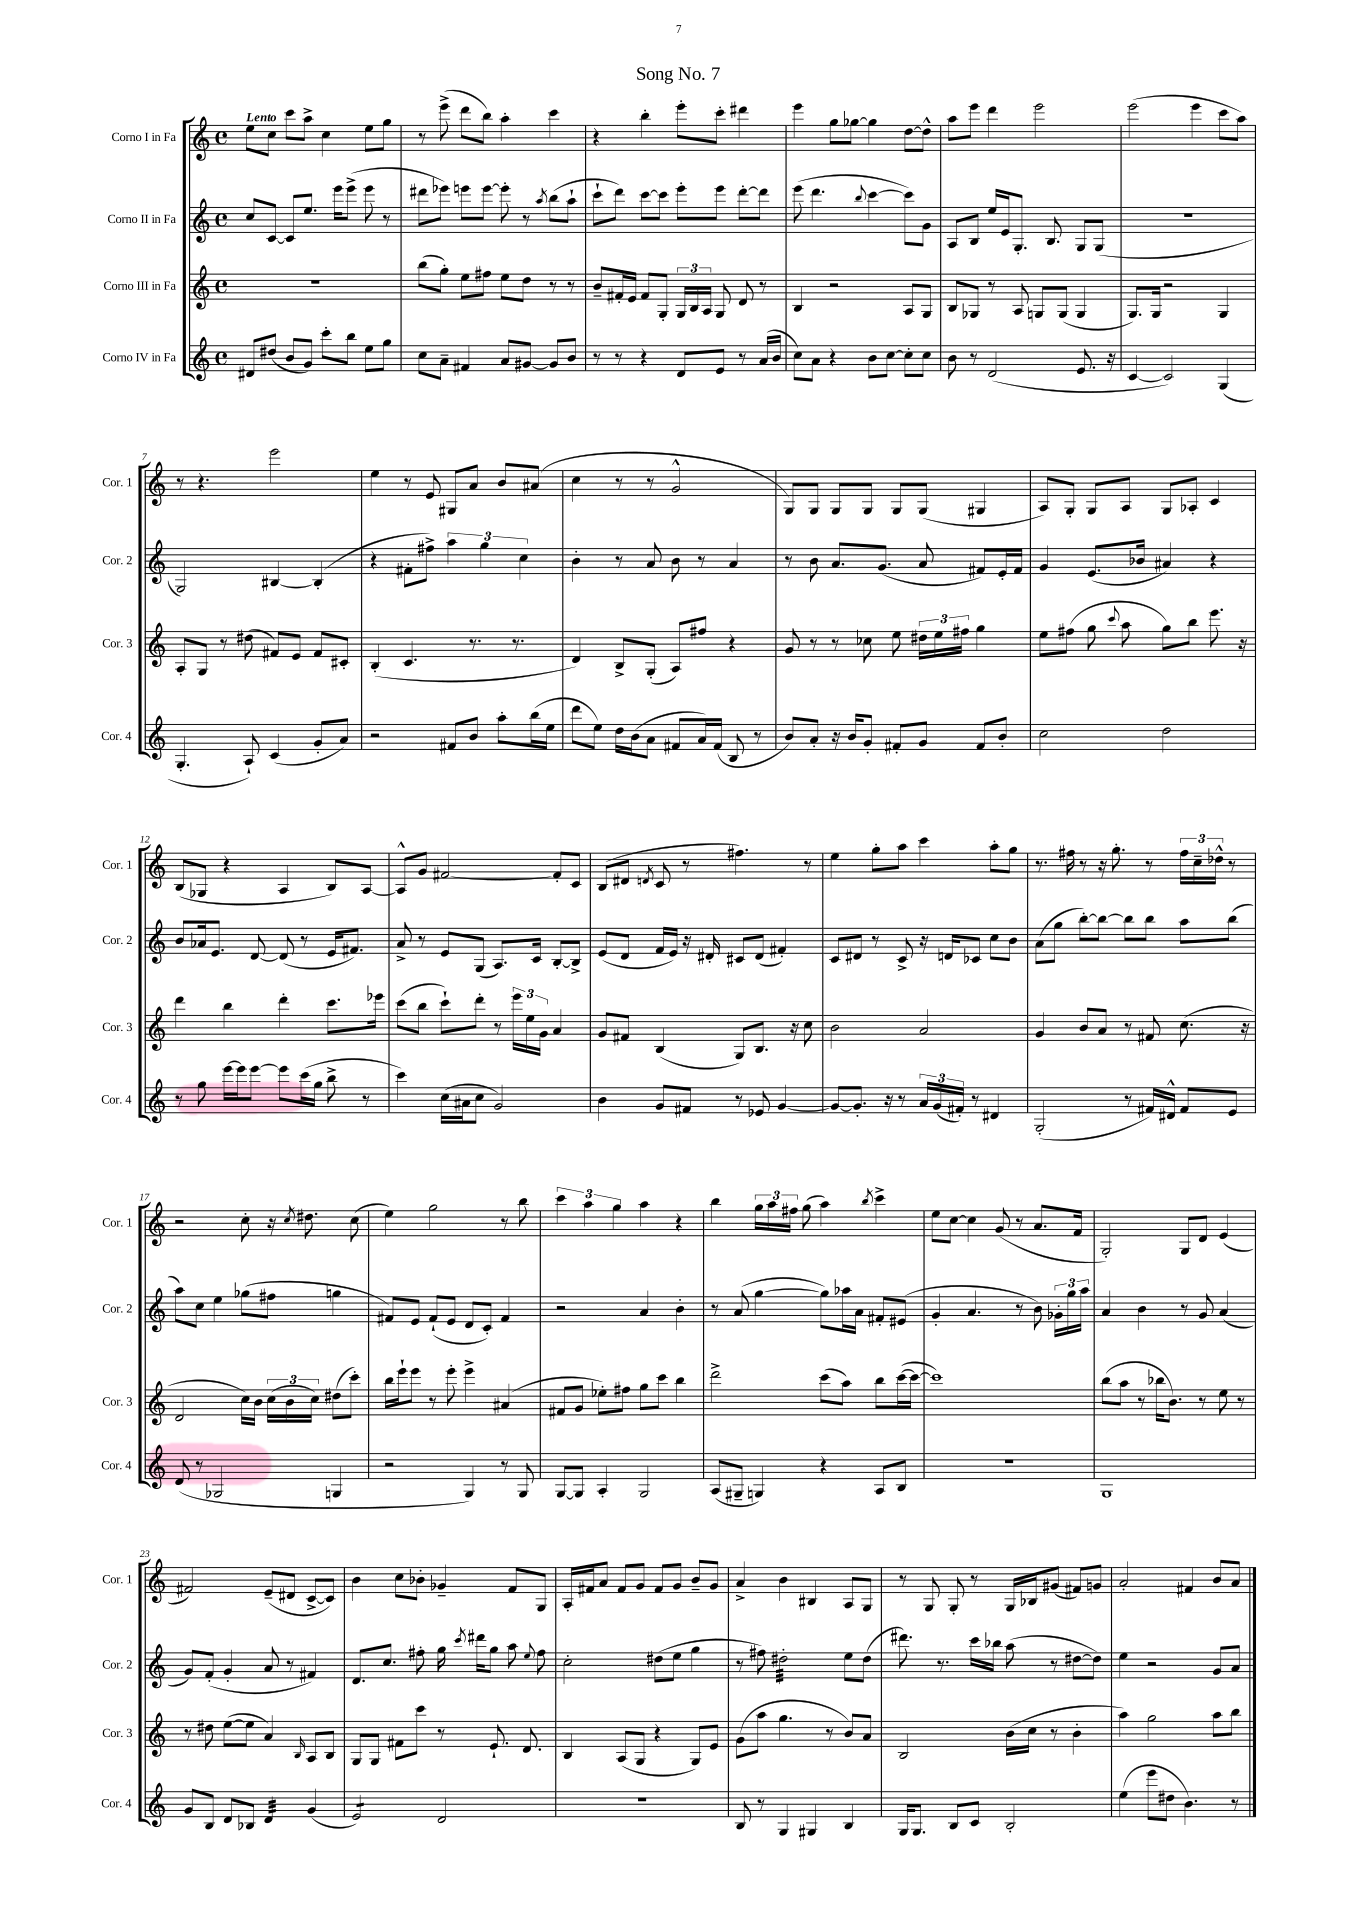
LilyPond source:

\header { title = "Song No. 7" }
<<
\new StaffGroup <<
\new Staff = "s0" \with { instrumentName = "Corno I in Fa" shortInstrumentName = "Cor. 1" } {
    \clef treble \key c \major \defaultTimeSignature \time 4/4 \tempo "Lento"
    \autoBeamOff e''8[ c''8] c'''8[ a''8]-> c''4 e''8[ g''8] |
    r8 e'''8->( d'''8[ b''8]) a''4-. c'''4 |
    r4 b''4-. e'''8[-. c'''8]-. dis'''4 |
    e'''4 g''8[ ges''8]~ ges''4 d''8[~ d''8]-^ |
    a''8[ e'''8] d'''4 e'''2 |
    e'''2( e'''4 c'''8[ a''8]) |
    r8 r4. e'''2 |
    e''4 r8 e'8 gis8[ a'8] b'8[ ais'8]( |
    c''4 r8 r8 g'2-^ |
    g8[) g8] g8[ g8] g8[ g8]( gis4 |
    a8[) g8]-. g8[ a8] g8[ aes8]-. c'4 |
    b8[( ges8] r4 a4 b8[) a8]~ |
    a8[-^ g'8] fis'2~ fis'8[-. c'8] |
    b8[( dis'8] \acciaccatura { d'8 } c'8 r8 fis''4.) r8 |
    e''4 g''8[-. a''8] c'''4 a''8[-. g''8] |
    r8. fis''16 r8 r16 g''8.-. r8 \tuplet 3/2 { fis''16[ c''16-- des''16]-^ } r8 |
    r2 c''8-. r16 \acciaccatura { c''8 } dis''8. c''8( |
    e''4) g''2 r8 b''8 |
    \tuplet 3/2 { c'''4 a''4 g''4 } a''4 r4 |
    b''4 \tuplet 3/2 { g''16[ a''16 fis''16] } g''8( a''4) \acciaccatura { b''8 } c'''4-> |
    e''8[ c''8]~ c''4 g'8( r8 a'8.[ f'16] |
    g2-.) g8[ d'8] e'4( |
    fis'2) e'8[--( dis'8] c'8[~-> c'8]) |
    b'4 c''8[ bes'8]-. ges'4-- f'8[ g8] |
    a16[-. fis'16 a'8] fis'8[ g'8] fis'8[ g'8] b'8[-- g'8] |
    a'4-> b'4 bis4 a8[ g8] |
    r8 g8 g8-. r8 g16[ bes16 gis'8]( fis'8[) g'8] |
    a'2-. fis'4 b'8[ a'8] \bar "|." |
}
\new Staff = "s1" \with { instrumentName = "Corno II in Fa" shortInstrumentName = "Cor. 2" } {
    \clef treble \key c \major \defaultTimeSignature \time 4/4
    \autoBeamOff c''8[ c'8]~ c'8[ e''8.] e'''16[ e'''8]->( e'''8 r8 |
    dis'''8[ ees'''8]) e'''8[ e'''8]~ e'''8-. r8 \acciaccatura { a''8 } b''8[( a''8]-! |
    c'''8[-! d'''8]) c'''8[~ c'''8] e'''8[-. e'''8] d'''8[~-. d'''8] |
    e'''8( d'''4. \appoggiatura { b''8 } c'''4~ c'''8[) g'8] |
    a8[ b8] e''16[ e'16 g8.]-. b8. g8[ g8]( |
    R1 |
    g2) bis4~ bis4-.( |
    r4 fis'8[-. fis''8]->) \tuplet 3/2 { a''4 g''4 c''4 } |
    b'4-. r8 a'8 b'8 r8 a'4 |
    r8 b'8 a'8.[ g'8.]( a'8 fis'8[) e'16-. fis'16] |
    g'4 e'8.[( bes'16] ais'4) r4 |
    b'8[ aes'16 e'8.] d'8~ d'8( r8 e'16[ fis'8.]) |
    a'8-> r8 e'8[ g8]( a8.[) c'16] b8[~-. b8]-> |
    e'8[( d'8] f'16[ e'16]) r16 dis'16-. cis'8[ dis'8]( fis'4-.) |
    c'8[ dis'8] r8 c'8-> r16 d'16[ ces'8] c''8[ b'8] |
    a'8[( g''8] b''8[~-.) b''8]~ b''8[ b''8] a''8[ b''8]( |
    a''8[) c''8] e''4 ges''8[( fis''8] g''4 |
    fis'8[) e'8] fis'8[-!( e'8] d'8[ c'8]-.) fis'4 |
    r2 a'4 b'4-. |
    r8 a'8( g''4~ g''8[) aes''16 a'16] fis'8[-. eis'8]( |
    g'4-. a'4. r8 b'8) \tuplet 3/2 { ges'16[-. g''16 a''16] } |
    a'4 b'4 r8 g'8 a'4( |
    g'8[) f'8]-.( g'4-. a'8 r8 fis'4) |
    d'8.[ c''8.] fis''8-. g''16 \acciaccatura { c'''8 } dis'''16[ g''8] a''8 \appoggiatura { e''8 } fis''8 |
    c''2-. dis''8[( e''8] g''4 |
    r8 fis''8) dis''2:32-. e''8[ dis''8]( |
    dis'''8.) r8. c'''16[ bes''16] a''8( r8 dis''8[~ dis''8]) |
    e''4 r2 g'8[ a'8] \bar "|." |
}
\new Staff = "s2" \with { instrumentName = "Corno III in Fa" shortInstrumentName = "Cor. 3" } {
    \clef treble \key c \major \defaultTimeSignature \time 4/4
    \autoBeamOff r1 |
    b''8[( g''8]-.) e''8[ fis''8] e''8[ d''8] r8 r8 |
    b'8[-- fis'16-. e'16] fis'8[ g8]-. \tuplet 3/2 { g16[ b16 a16] } g8 d'8 r8 |
    b4 r2 a8[ g8] |
    b8[ ges8] r8 a8 g8[ g8]( g4 |
    g8.[) g16] r2 g4 |
    a8[-. g8] r8 dis''8( fis'8[) e'8] fis'8[ cis'8]-. |
    b4-.( c'4. r8. r8. |
    d'4) b8[-> g8]-.( a8[) fis''8] r4 |
    g'8 r8 r8 ces''8 e''8 \tuplet 3/2 { dis''16[ e''16 fis''16] } g''4 |
    e''8[ fis''8]( g''8 \appoggiatura { c'''8 } a''8 g''8[) b''8] e'''8. r16 |
    d'''4 b''4 d'''4-. c'''8.[ ees'''16] |
    c'''8[( b''8] c'''8[-!) d'''8]-. r8 \tuplet 3/2 { e'''16[ e''16 g'16] } a'4 |
    g'8[ fis'8] b4( g8[) b8.] r16 c''8 |
    b'2 a'2 |
    g'4 b'8[ a'8] r8 fis'8 c''8.( r16 |
    d'2 c''16[) b'16] \tuplet 3/2 { c''16[( b'16 c''16]) } dis''8[( c'''8]-.) |
    b''16[ e'''16-! e'''8] r8 e'''8-. e'''4-> ais'4( |
    fis'8[ g'8] ees''8[-.) fis''8] g''8[ c'''8] b''4 |
    d'''2-> c'''8[( a''8]) b''8[ c'''16~( c'''16]~ |
    c'''1) |
    b''8[( a''8] r8 bes''16[ b'8.]) r8 e''8 r8 |
    r8 dis''8 e''8[~( e''8] a'4) \grace { b16 } a8[ b8] |
    g8[ g8] fis'8[ c'''8] r8 e'8.-! d'8. |
    b4 a8[( g8] r4 g8[) e'8] |
    g'8[( a''8] g''4. r8 b'8[) a'8] |
    b2 b'16[( c''16] r8 b'4-. |
    a''4) g''2 a''8[ b''8] \bar "|." |
}
\new Staff = "s3" \with { instrumentName = "Corno IV in Fa" shortInstrumentName = "Cor. 4" } {
    \clef treble \key c \major \defaultTimeSignature \time 4/4
    \autoBeamOff dis'8[ dis''8]( b'8[ g'8]) c'''8[-. b''8] e''8[ g''8] |
    c''8[ a'8]-- fis'4 a'8[ gis'8]~ gis'8[ b'8] |
    r8 r8 r4 d'8[ e'8] r8 a'16[( b'16] |
    c''8[) a'8] r4 b'8[ c''8]~ c''8[-. c''8] |
    b'8 r8 d'2( e'8. r16 |
    c'4~ c'2) g4( |
    g4.-. a8-!) c'4( g'8[-. a'8]) |
    r2 fis'8[ b'8] a''8[-. b''16( e''16] |
    d'''8[ e''8]) d''16[ b'16( a'8] fis'8[ a'16) fis'16]( b8 r8 |
    b'8[) a'8]-. r16 b'16[ g'8]-. fis'8[-. g'8] fis'8[ b'8]-. |
    c''2 d''2 |
    r8 g''8 e'''16[~ e'''16 e'''8]~ e'''8[ c'''16( g''16] b''8-> r8 |
    c'''4) c''16[( ais'16 c''8] g'2) |
    b'4 g'8[ fis'8] r8 ees'8 g'4~ |
    g'8[~ g'8.]-. r16 r8 \tuplet 3/2 { a'16[ g'16( fis'16]-.) } r8 dis'4 |
    g2-.( r8 fis'16[) dis'16]-^ fis'8[ e'8] |
    d'8( r8 ges2 g4 |
    r2 g4) r8 g8 |
    g8[~ g8] a4-. g2 |
    a8[( gis8]-- g4) r4 a8[ b8] |
    R1 |
    g1 |
    g'8[ b8] d'8[ bes8] d'4:32 g'4( |
    e'2:8) d'2 |
    R1 |
    b8 r8 g4 gis4 b4 |
    g16[ g8.] b8[ c'8] b2-. |
    e''4( e'''8[ dis''8] b'4.) r8 \bar "|." |
}
>>
>>
